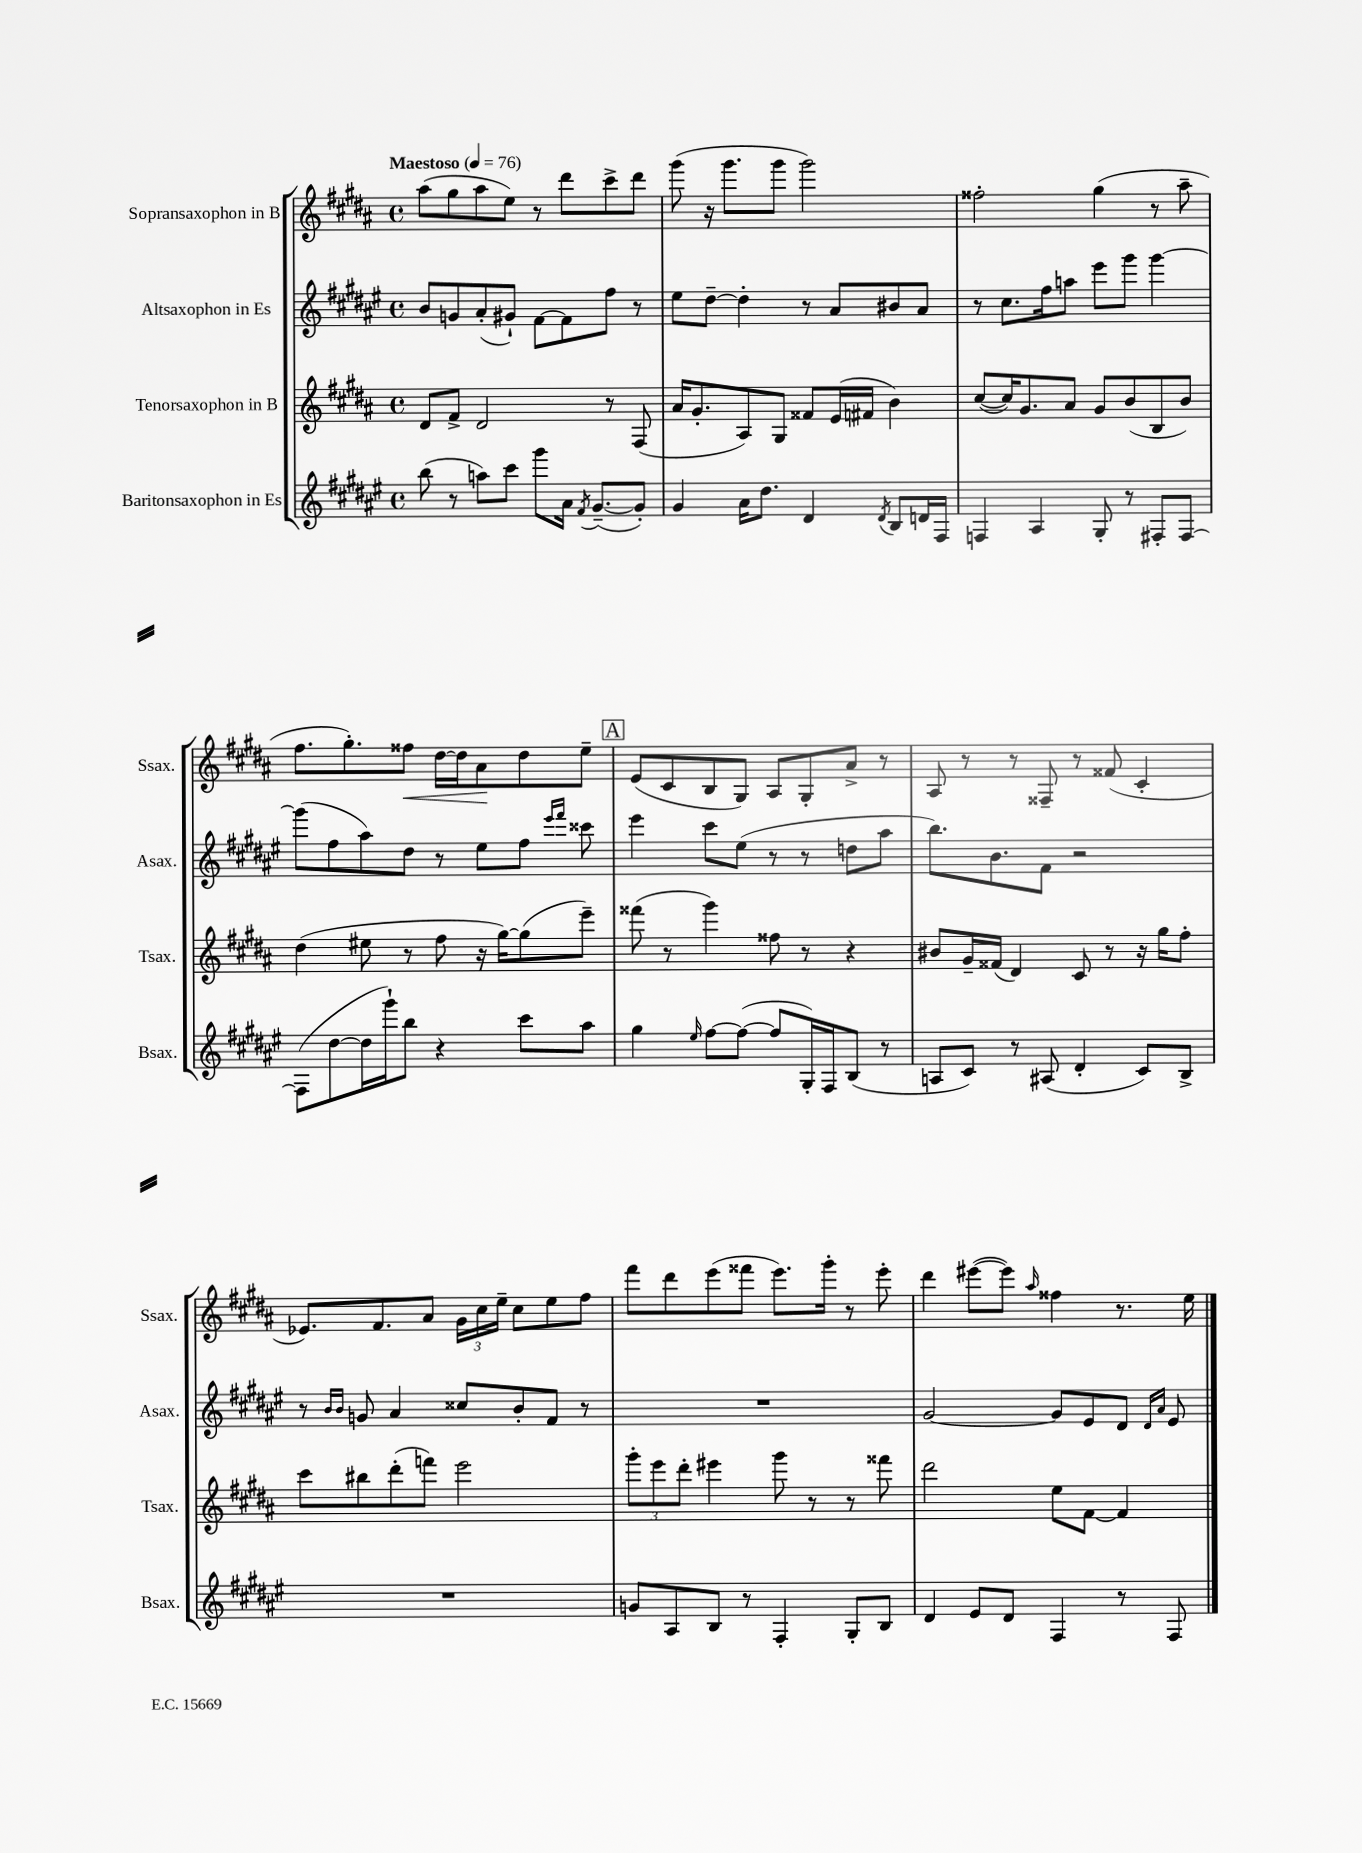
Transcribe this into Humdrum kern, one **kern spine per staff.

**kern	**kern	**kern	**kern	**dynam
*part4	*part3	*part2	*part1	*part1
*staff4	*staff3	*staff2	*staff1	*staff1
*I"Baritonsaxophon in Es	*I"Tenorsaxophon in B	*I"Altsaxophon in Es	*I"Sopransaxophon in B	*
*I'Bsax.	*I'Tsax.	*I'Asax.	*I'Ssax.	*
*clefG2	*clefG2	*clefG2	*clefG2	*
*k[f#c#g#d#a#e#]	*k[f#c#g#d#a#]	*k[f#c#g#d#a#e#]	*k[f#c#g#d#a#]	*
*M4/4	*M4/4	*M4/4	*M4/4	*
*met(c)	*met(c)	*met(c)	*met(c)	*
*MM76	*MM76	*MM76	*MM76	*
=1	=1	=1	=1	=1
!	!	!	!LO:TX:a:B:t=Maestoso	!
(8bb\	8d#/L	8b/L	(8aa#\L	.
8r	8f#^/J	8gn/	8gg#\	.
8aan\L)	2d#/	(8a#'/	8aa#\	.
8ccc#\J	.	8g#X`/J)	8ee\J)	.
8ggg#\L	.	[8f#\L	8r	.
16a#\Jk	.	8f#\]	8ddd#\L	.
8qf#/	.	.	.	.
([8.g#~/L	.	.	.	.
.	8r	8ff#\J	8ccc#^\	.
8g#'/J])	(8F#/	8r	8ddd#\J	.
=2	=2	=2	=2	=2
4g#/	16a#/KL	8ee#\L	(8ggg#\	.
.	8.g#'/	.	.	.
.	.	[8dd#~\J	16r	.
.	.	.	8.ggg#\L	.
16a#\KL	8A#/)	4dd#'\]	.	.
8.dd#\J	.	.	.	.
.	8G#/J	.	8ggg#\J	.
4d#/	8f##X/L	8r	2ggg#\)	.
.	(16e/L	8a#/L	.	.
.	16f#X/JJ	.	.	.
8qd#/	.	.	.	.
8B/L	4b\)	8b#X/	.	.
16dn/L	.	8a#/J	.	.
16F#/JJ	.	.	.	.
=3	=3	=3	=3	=3
4Fn/	([8cc#/L	8r	2ff##X'\	.
.	16cc#/K])	8.cc#\L	.	.
.	8.g#/	.	.	.
4A#/	.	.	.	.
.	.	16ff#\k	.	.
.	8a#/J	8aan\J	.	.
8G#'/	8g#/L	8eee#\L	(4gg#\	.
8r	(8b/	8ggg#\J	.	.
8F#X'/L	8B/	[4ggg#\	8r	.
[8F#/J	8b/J)	.	8aa#~\	.
!!LO:LB:g=z
=4	=4	=4	=4	=4
(8F#\L]	(4dd#\	(8ggg#\L]	8.ff#\L	.
[8dd#\	.	8ff#\	.	.
.	.	.	8.gg#'\)	.
16dd#\L]	8ee#X\	8aa#\)	.	.
16ggg#`\J)	.	.	.	.
!	!	!	!	!LO:HP:b
8bb\J	8r	8dd#\J	8ff##X\J	<
4r	8ff#\	8r	[16dd#\LL	.
.	.	.	16dd#\J]	.
.	16r	8ee#\L	8a#\	.
.	[16gg#\KL)	.	.	.
8ccc#\L	(8gg#\]	8ff#\J	8dd#\	[
.	.	16qqeee#/LL	.	.
.	.	16qqfff#/JJ	.	.
8aa#\J	8eee~\J)	8ccc##X\	8ee~\J	.
!!LO:REH:place=s1:t=A
=5	=5	=5	=5	=5
4gg#\	(8fff##X\	4eee#\	(8e/L	.
.	8r	.	8c#/	.
16qqee#/	.	.	.	.
[8ff#\L	4ggg#\)	8ccc#\L	8B/	.
(8ff#\J_	.	(8ee#\J	8G#/J)	.
8ff#/L]	8ff##X\	8r	8A#/L	.
16G#'/L)	8r	8r	8G#'/	.
16F#/J	.	.	.	.
(8B/J	4r	8ddn\L	8a#^/J	.
8r	.	8aa#\J	8r	.
=6	=6	=6	=6	=6
8An/L	8b#X/L	8.bb\L)	8A#/	.
8c#/J)	16g#~/L	.	8r	.
.	(16f##X/JJ	8.b\	.	.
8r	4d#/)	.	8r	.
(8A#X/	.	8f#\J	8F##X~/	.
4d#'/	8c#/	2r	8r	.
.	8r	.	(8f##X/	.
8c#/L)	16r	.	4c#'/	.
.	16gg#\KL	.	.	.
8B^/J	8ff#'\J	.	.	.
!!LO:LB:g=z
=7	=7	=7	=7	=7
1r	8ccc#\L	8r	8.e-X/L)	.
.	.	16qqb/LL	.	.
.	.	16qqb/JJ	.	.
.	8bb#X\	8gn/	.	.
.	.	.	8.f#/	.
.	(8ddd#'\	4a#/	.	.
.	8fffn\J)	.	8a#/J	.
.	2eee\	8cc##X/L	24g#\LL	.
.	.	.	24cc#\	.
.	.	.	24ee~\JJ	.
.	.	8b'/	8cc#\L	.
.	.	8f#/J	8ee\	.
.	.	8r	8ff#\J	.
=8	=8	=8	=8	=8
8gn/L	12ggg#'\L	1r	8fff#\L	.
.	12eee\	.	.	.
8A#/	.	.	8ddd#\	.
.	12ddd#'\J	.	.	.
8B/J	4eee#X\	.	(8eee\	.
8r	.	.	8fff##X\J	.
4F#'/	8ggg#\	.	8.eee\L)	.
.	8r	.	.	.
.	.	.	16ggg#'\Jk	.
8G#'/L	8r	.	8r	.
8B/J	8fff##X\	.	8eee'\	.
=9	=9	=9	=9	=9
4d#/	2ddd#\	[2g#/	4ddd#\	.
8e#/L	.	.	([8eee#X\L	.
8d#/J	.	.	8eee#\J])	.
.	.	.	16qqaa#/	.
4F#/	8ee\L	8g#/L]	4ff##X\	.
.	[8f#\J	8e#/	.	.
8r	4f#/]	8d#/J	8.r	.
.	.	16qqd#/LL	.	.
.	.	16qqa#/JJ	.	.
8F#/	.	8e#/	.	.
.	.	.	16ee\	.
==	==	==	==	==
*-	*-	*-	*-	*-
